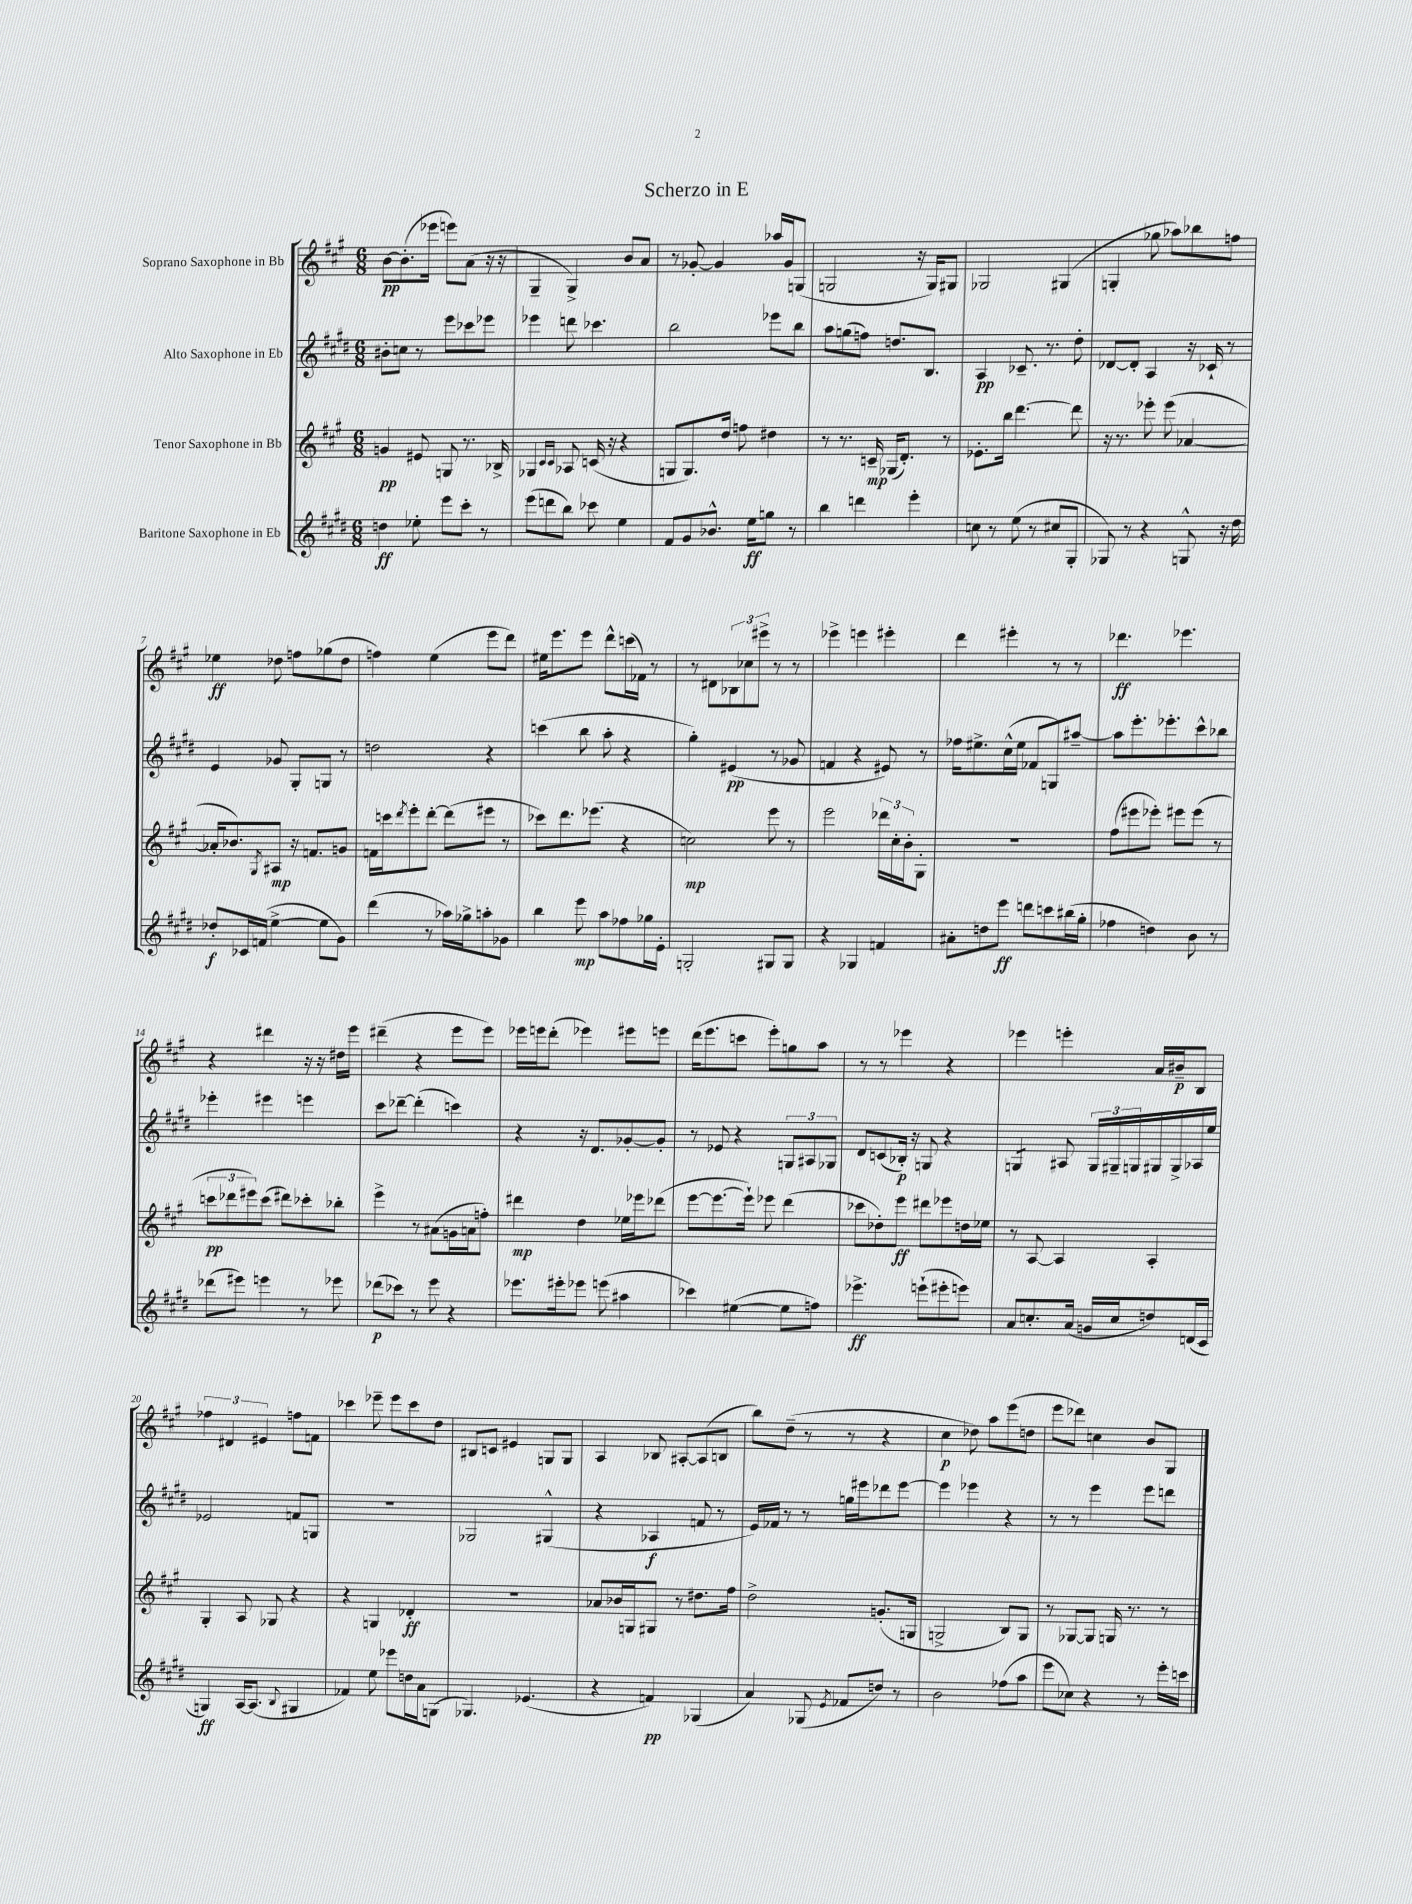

**kern	**kern	**kern	**kern
*staff4	*staff3	*staff2	*staff1
*clefG2	*clefG2	*clefG2	*clefG2
*k[f#c#g#d#]	*k[f#c#g#]	*k[f#c#g#d#]	*k[f#c#g#]
*M6/8	*M6/8	*M6/8	*M6/8
4dd\	4g/	8b#'\L	[8b\L
.	.	8cc\J	(8.b'\]
8ee-'\	8e#/	8r	.
.	.	.	16eee-\Jk
8eee\L	8G/	8eee\L	8eee\L)
8ccc#'\J	8.r	8ccc-\	(8a\J
8r	.	8eee-\J	16r
.	16B-^/	.	16r
=	=	=	=
(8eee\L	4G-/	4eee-\	4G#~/
8ddd\	.	.	.
.	16qqc#/LL	.	.
.	16qqc#/JJ	.	.
8bb\J)	8A-/	8ddd\	4G#^/)
8ccc-\	(16c/	4.ccc-\	.
.	16r	.	.
4ee\	4r	.	8b/L
.	.	.	8a/J
=	=	=	=
8f#/L	8G/L	2bb\	8r
8g#/	8.G/)	.	[8g-'/
8.b-^^/J	.	.	4g-/]
.	16dd/Jk	.	.
.	8ff\	.	.
16ee\LK	.	.	.
8gg\J	4dd#\	8eee-\L	16aa-/LL
.	.	.	16g-/J
8r	.	8bb\J	(8G/J
=	=	=	=
4bb\	8r	8aa\L	2G/
.	8.r	(8gg\	.
4ddd\	.	8ff\J)	.
.	16c~/	.	.
.	(16G-/LK	8.dd/L	.
.	8.d'/J)	.	.
4eee'\	.	.	16r
.	.	8.B/J	16G/LK)
.	8r	.	8G#/J
=	=	=	=
8cc\	8.e-'\L	4A/	2G-/
8r	.	.	.
.	16bb\Jk	.	.
(8ee\	[4.ddd\	8.c-~/	.
8r	.	.	.
.	.	8.r	.
8cc#/L	.	.	(4G#/
8G#'/J	8ddd\]	8dd#'\	.
=	=	=	=
8G-/)	16r	[8d-/L	4G'/
.	8.r	.	.
8r	.	8d-'/]J	.
4r	8eee-'\	4A/	8gg-\
.	(8eee-\	.	8aa-\L)
8G^^/	[4a-/	16r	8bb-\
.	.	16c-`/	.
16r	.	8r	8ff\J
16dd#\	.	.	.
=	=	=	=
8dd-'/L	16a-'/]LK	4e/	4ee-\
.	8.b-/)	.	.
16c-/L	.	.	.
(16f/JJ	.	.	.
.	8qG#/	.	.
[4ee^\	8A#/J	8g-/	8dd-\
.	16r	8G#'/L	8ff\L
.	8.f/L	.	.
8ee\]L	.	8G/J	(8gg-\
8g#\J)	8g/J	8r	8dd-\J
=	=	=	=
(4ddd#\	16f\LL	2dd\	4ff\)
.	16ccc\J	.	.
.	8qddd/	.	.
.	8eee'\	.	.
8r	[8ddd'\J	.	(4ee\
16aa-\LL)	(8ddd\]L	.	.
16gg-^\J	.	.	.
8aa'\	8eee#\J	4r	8eee\L
8g-\J	8r	.	8ddd\J)
=	=	=	=
4bb\	8ccc-\L)	(4ccc\	16ee#\LK
.	.	.	8.eee\
.	8.ddd\	.	.
8eee\	.	8bb\	8eee\J
.	(8.eee-\J	.	.
8aa\L	.	8aa'\	8ddd^^\L
8ff-\	4r	4r	(16ccc\L
.	.	.	16f-\JJ)
16gg-\L	.	.	8r
16e'\JJ	.	.	.
=	=	=	=
2G'/	2cc\)	4gg#'\)	8r
.	.	.	8d#\L
.	.	(4e#/	12B-\
.	.	.	12cc-\
.	.	.	12eee#^\J
8G#/L	8eee\	8r	8r
8G#/J	8r	8g-/	8r
=	=	=	=
4r	2eee\	4f/	4eee-^\
4G-/	.	4r	4eee\
4f/	24ddd-\LL	8e#/)	4eee#'\
.	24cc#'\	.	.
.	24b'\J	.	.
.	8G#'\J	8r	.
=	=	=	=
8a#'\L	2.r	16ff-\LK	4ddd\
.	.	8.ee#^\	.
8dd\	.	.	.
8eee\J	.	(16cc#^^\L	4eee#'\
.	.	16ee#\JJ	.
8ddd\L	.	8f-/L	.
8ccc\	.	8G/)	8r
(16bb#\L	.	[8aa#~/J	8r
16gg#'\JJ	.	.	.
=	=	=	=
4ff-\	(8ff#\L	8aa#\]L	4.ddd-\
.	8eee#\	8.eee'\	.
4dd\)	8eee-'\J)	.	.
.	.	8.eee-'\	.
.	8eee#\L	.	4.eee-\
8b\	(8eee#\J	8ccc#^^\	.
8r	8r	8bb-\J	.
=	=	=	=
(8ddd-\L	12ccc\L	4eee-'\	4r
.	12ddd-\	.	.
8eee#\J)	.	.	.
.	12eee#\)	.	.
4eee\	(8ccc\J	4eee#\	4ddd#\
.	8ddd#\L)	.	.
8r	8ccc-'\	4eee\	16r
.	.	.	16r
8eee-\	8bb-'\J	.	16dd#\LL
.	.	.	16eee\JJ
=	=	=	=
(8ddd-\L	4eee^\	8ccc#\L	(4ddd#~\
8ccc-\J)	.	[8ddd-~\J	.
8r	8r	(4ddd-'\]	4r
8eee\	(8a#\L	.	.
4r	16g\L	4ccc\)	8eee\L
.	16a\J	.	.
.	8ff'\J)	.	8eee\J)
=	=	=	=
8.eee-\L	4ddd#\	4r	16eee-\LL
.	.	.	16eee\J
.	.	.	(8ddd'\J
16eee#'\k	.	.	.
8eee-\J	4dd\	16r	4eee-\)
.	.	8.d#/L	.
(8eee\	.	.	.
4aa#\	16ee-\LL	[8g-'/	8eee#\L
.	16eee-\J	.	.
.	(8ddd-\J	8g-'/]J	8eee\J
=	=	=	=
4ccc-\)	[8eee\L	8r	(16ddd\LK
.	.	.	8.eee\
.	8.eee\_	8e-/	.
([4ee#\	.	4r	8ccc\J
.	16eee`\]Jk)	.	.
.	8eee-\	.	8eee'\L)
8ee#\]L	(4ddd\	12G/L	8gg\
.	.	12A#/	.
8ff\J)	.	.	8aa\J
.	.	12G-/J	.
=	=	=	=
4.eee-^\	8ccc-\L	8d#/L	8r
.	8dd-'\)	(8c/	8r
.	8eee\J	16B-'/Jk)	4eee-\
.	.	16r	.
(8eee`\L	8ddd#\L	8G/	.
8eee#'\	8eee-\	4r	4r
8eee\J)	16dd\L	.	.
.	16ee-\JJ	.	.
=	=	=	=
8a/L	8r	4G/	4eee-\
8.cc'/	[8A/	.	.
.	4A/]	8A#/	4eee'\
(16a/Jk	.	.	.
16g/LL	.	24G/LL	.
.	.	24G#~/	.
16cc/J	.	.	.
.	.	24G/	.
8dd/)	4A'/	16G#/	16a/LL
.	.	16G#^/	16b#~/J
(16d/L	.	16A-/	8B/J
16c#/JJ	.	16ee/JJ	.
=	=	=	=
4G/)	4G#'/	2e-/	6ff-\
.	.	.	6d#/
[16A/LK	8A/	.	.
(8.A/]J	.	.	.
.	.	.	6e#/
.	8G-/	.	.
8qqB/	.	.	.
4G#/	4r	8f/L	8ff\L
.	.	8G/J	8f\J
=	=	=	=
4f-/)	4r	2.r	4ccc-\
8ee\	4G/	.	8eee-~\
8eee-\L	.	.	8eee-\L
16dd\L	4d-'/	.	8ccc-\
16a\J	.	.	.
(8G\J	.	.	8dd\J
=	=	=	=
4.G-/)	2.r	2G-/	8B#/L
.	.	.	8c/J
.	.	.	4e#/
(4.e-/	.	.	.
.	.	(4G#^^/	8G/L
.	.	.	8G/J
=	=	=	=
4r	8a-/L	4r	4A/
.	16b-/L	.	.
.	16G/J	.	.
4f/)	8G#/J	4A-/	8B-/
.	8r	.	[8A#'/L
(4G-/	8.dd#\L	8f/	(8A#/]
.	.	8r	8B/J
.	16ff#\Jk	.	.
=	=	=	=
4a/)	2dd^\	16e/LL)	8bb\L)
.	.	16f-/JJ	.
.	.	8r	(8dd~\J
(8G-/	.	8r	8r
8qe/	.	.	.
8f-/L	.	16gg\LL	8r
.	.	16eee#\J	.
8dd/J)	(8.g'/L	8ddd-\	4r
8r	.	[8eee#\J	.
.	16G/Jk	.	.
=	=	=	=
2b\	2G^/	4eee#\]	4cc#\
.	.	4eee-\	8dd-\)
.	.	.	8aa\L
(8ff-\L	8B/L)	4r	(8eee\
8aa\J	8G/J	.	8dd\J
=	=	=	=
8eee\L	8r	8r	8eee\L
8cc-\J)	[8G-/L	8r	8ddd-\J)
4r	8G-/]J	4eee\	4cc\
.	16G/	.	.
.	8.r	.	.
8r	.	8eee\L	8b/L
16eee'\LL	8r	8ddd\J	8G#/J
16ccc\JJ	.	.	.
==	==	==	==
*-	*-	*-	*-
